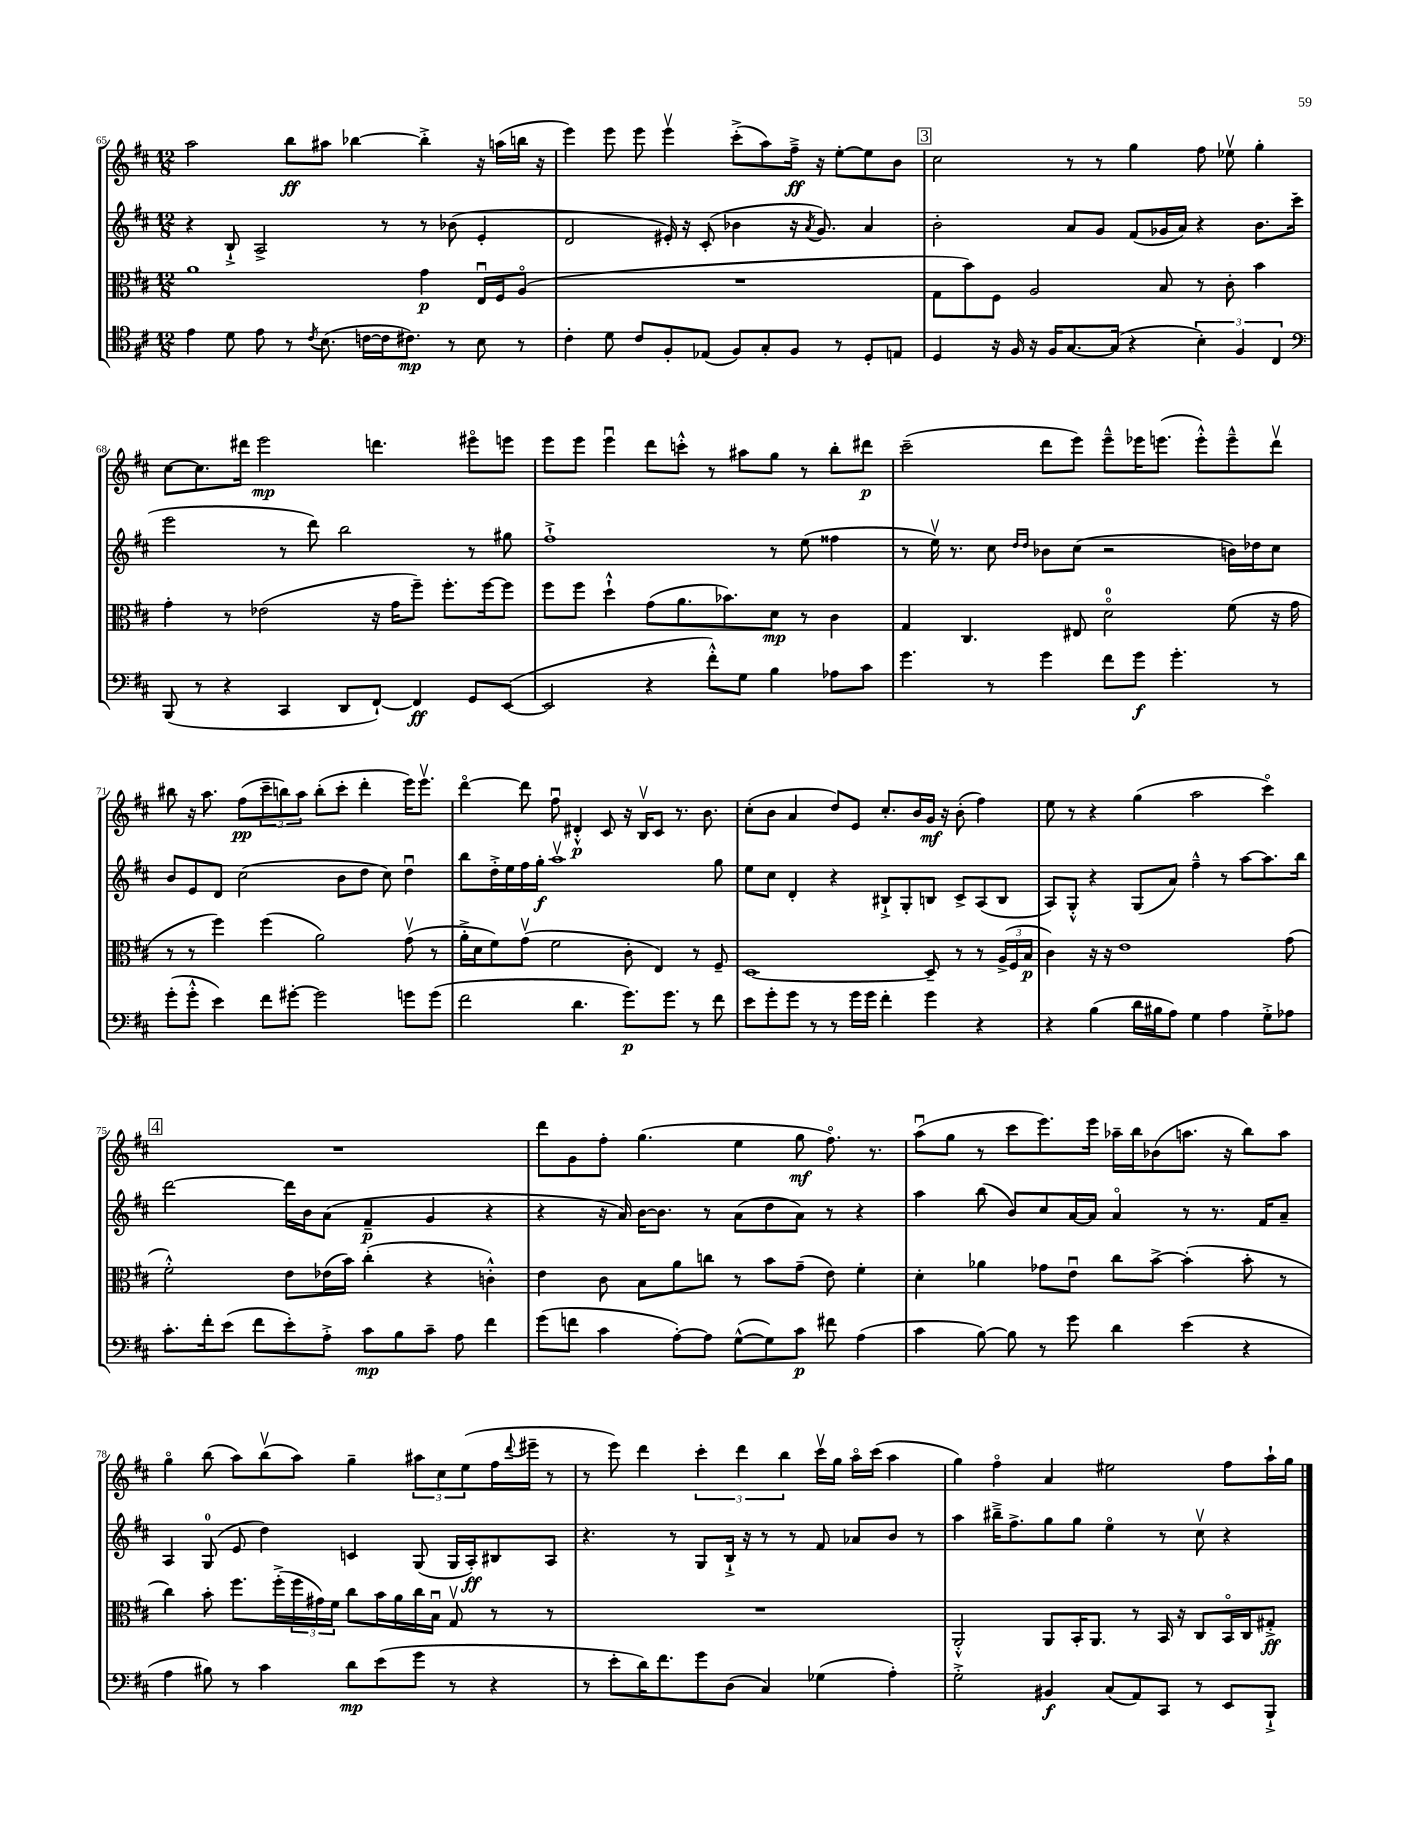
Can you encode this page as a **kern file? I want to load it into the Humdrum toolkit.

**kern	**dynam	**kern	**dynam	**kern	**dynam	**kern	**dynam
*part4	*part4	*part3	*part3	*part2	*part2	*part1	*part1
*staff4	*staff4	*staff3	*staff3	*staff2	*staff2	*staff1	*staff1
*clefC4	*	*clefC3	*	*clefG2	*	*clefG2	*
*k[f#c#]	*	*k[f#c#]	*	*k[f#c#]	*	*k[f#c#]	*
*M12/8	*	*M12/8	*	*M12/8	*	*M12/8	*
=65	=65	=65	=65	=65	=65	=65	=65
4e\	.	1a	.	4r	.	2aa\	.
8d\	.	.	.	8B`^/	.	.	.
8e\	.	.	.	2A^/	.	.	.
8r	.	.	.	.	.	8bb\L	ff
8qc#/	.	.	.	.	.	.	.
(8.B\	.	.	.	.	.	8aa#X\J	.
.	.	.	.	.	.	[4bb-X\	.
[16cn\LL	.	.	.	.	.	.	.
16c\J]	.	.	.	8r	.	.	.
8.c#X\J)	mp	.	.	.	.	.	.
.	.	4g\	p	8r	.	4bb-'^\]	.
8r	.	.	.	(8b-X\	.	.	.
8B\	.	16Eu/LL	.	4e'/	.	16r	.
.	.	16F#/J	.	.	.	(16aan\LL	.
8r	.	(8A/J	.	.	.	16bbn\JJ	.
.	.	.	.	.	.	16r	.
=66	=66	=66	=66	=66	=66	=66	=66
4c#'\	.	1.r	.	2d/	.	4eee\)	.
8d\	.	.	.	.	.	8eee\	.
8c#/L	.	.	.	.	.	8eee\	.
8F#'/	.	.	.	16e#X'/)	.	4eeev\	.
.	.	.	.	16r	.	.	.
(8E-X/J	.	.	.	(8c#'/	.	.	.
8F#/L)	.	.	.	4b-X\	.	(8ccc#'^\L	.
8G'/	.	.	.	.	.	8aa\)	.
8F#/J	.	.	.	16r	.	16ff#~^\Jk	ff
.	.	.	.	8qa/	.	.	.
.	.	.	.	8.g/)	.	16r	.
8r	.	.	.	.	.	[8ee'\L	.
8D'/L	.	.	.	4a/	.	8ee\]	.
8En/J	.	.	.	.	.	8b\J	.
!!LO:REH:place=s1:t=3
=67	=67	=67	=67	=67	=67	=67	=67
4D/	.	8G\L	.	2b'\	.	2cc#\	.
.	.	8b\)	.	.	.	.	.
16r	.	8F#\J	.	.	.	.	.
16F#/	.	.	.	.	.	.	.
16r	.	2A/	.	.	.	.	.
16F#/KL	.	.	.	.	.	.	.
[8.G/	.	.	.	8a/L	.	8r	.
.	.	.	.	8g/J	.	8r	.
(16G/Jk]	.	.	.	.	.	.	.
4r	.	.	.	(8f#/L	.	4gg\	.
.	.	8B/	.	16g-X/L	.	.	.
.	.	.	.	16a/JJ)	.	.	.
6B'\)	.	8r	.	4r	.	8ff#\	.
.	.	8c#'\	.	.	.	8ee-Xv\	.
6F#/	.	.	.	.	.	.	.
.	.	4b\	.	8.b\L	.	4gg'\	.
6C#/	.	.	.	.	.	.	.
.	.	.	.	(16ccc#\Jk	.	.	.
!!LO:LB:g=z
=68	=68	=68	=68	=68	=68	=68	=68
*clefF4	*	*	*	*	*	*	*
(8BBB/	.	4g'\	.	2eee\	.	[8cc#\L	.
8r	.	.	.	.	.	8.cc#\]	.
4r	.	8r	.	.	.	.	.
.	.	.	.	.	.	16ddd#X\Jk	.
.	.	(2e-X\	.	.	.	2eee\	mp
4CC#/	.	.	.	8r	.	.	.
.	.	.	.	8ddd\)	.	.	.
8DD/L	.	.	.	2bb\	.	.	.
[8FF#`/J)	.	16r	.	.	.	4.dddn\	.
.	.	16g\KL	.	.	.	.	.
4FF#/]	ff	8ff#~\J)	.	.	.	.	.
.	.	8.ff#'\L	.	.	.	.	.
8GG/L	.	.	.	8r	.	8eee#X\L	.
.	.	[16ff#\k	.	.	.	.	.
([8EE/J	.	8ff#\J]	.	8gg#X\	.	8eeen\J	.
=69	=69	=69	=69	=69	=69	=69	=69
2EE/]	.	8ff#\L	.	1ff#`^	.	8eee\L	.
.	.	8ff#\J	.	.	.	8eee\J	.
.	.	4dd`^^\	.	.	.	4eeeu\	.
4r	.	(8g\L	.	.	.	8ddd\L	.
.	.	8.a\	.	.	.	8cccn'^^\J	.
8f#'^^\L)	.	.	.	.	.	8r	.
.	.	8.b-X\)	.	.	.	.	.
8G\J	.	.	.	.	.	8aa#X\L	.
4B\	.	8d\J	mp	8r	.	8gg\J	.
.	.	8r	.	(8ee\	.	8r	.
8A-X\L	.	4c#\	.	4ff##X\	.	8bb'\L	.
8c#\J	.	.	.	.	.	8ddd#X\J	p
=70	=70	=70	=70	=70	=70	=70	=70
4.g\	.	4G/	.	8r	.	(2ccc#~\	.
.	.	.	.	16eev\)	.	.	.
.	.	.	.	8.r	.	.	.
.	.	4.C#/	.	.	.	.	.
8r	.	.	.	8cc#\	.	.	.
.	.	.	.	16qqdd/LL	.	.	.
.	.	.	.	16qqdd/JJ	.	.	.
4g\	.	.	.	8b-X\L	.	8ddd\L	.
.	.	8E#X/	.	(8cc#\J	.	8eee\J)	.
8f#\L	.	2d\	.	2r	.	8eee~^^\L	.
8g\J	f	.	.	.	.	16eee-X\K	.
.	.	.	.	.	.	(8.eeen\J	.
4.g'\	.	.	.	.	.	.	.
.	.	.	.	.	.	8eee'^^\L)	.
.	.	(8f#\	.	16bn\LL)	.	8eee~^^\	.
.	.	.	.	16dd-X\J	.	.	.
8r	.	16r	.	8cc#\J	.	8dddv\J	.
.	.	16g\	.	.	.	.	.
!!LO:LB:g=z
=71	=71	=71	=71	=71	=71	=71	=71
(8g'\L	.	8r	.	8b/L	.	8bb#X\	.
8g'^^\J	.	8r	.	8e/	.	16r	.
.	.	.	.	.	.	8.aa\	.
4e\)	.	4ff#\)	.	8d/J	.	.	.
.	.	.	.	(2cc#\	.	(8ff#\L	pp
8f#\L	.	(4ff#\	.	.	.	12ccc#~\	.
.	.	.	.	.	.	12bbn\)	.
[8g#X'\J	.	.	.	.	.	.	.
.	.	.	.	.	.	12aa\J	.
2g#\]	.	2a\)	.	.	.	(8bb'\L	.
.	.	.	.	8b\L	.	8ccc#'\J	.
.	.	.	.	8dd\J	.	4ddd'\	.
.	.	.	.	8cc#\)	.	.	.
8gn\L	.	(8gv\	.	4ddu\	.	16eee\KL)	.
.	.	.	.	.	.	8.eeev\J	.
(8g\J	.	8r	.	.	.	.	.
=72	=72	=72	=72	=72	=72	=72	=72
2f#\	.	16a'^\LL	.	8bb\L	.	[4ddd\	.
.	.	16d\J	.	.	.	.	.
.	.	8f#\)	.	16dd'^\L	.	.	.
.	.	.	.	16ee\	.	.	.
.	.	(8gv\J	.	16ff#\	.	8ddd\]	.
.	.	.	.	16gg'\JJ	f	.	.
.	.	2f#\	.	1aav	.	8ff#u\	.
4.d\	.	.	.	.	.	4d#X'^^/	p
.	.	.	.	.	.	8c#/	.
8.g\L)	p	8c#'\	.	.	.	16r	.
.	.	.	.	.	.	16Bv/KL	.
.	.	4E/)	.	.	.	8c#/J	.
8.g\J	.	.	.	.	.	.	.
.	.	.	.	.	.	8.r	.
8r	.	8r	.	.	.	.	.
.	.	.	.	.	.	8.b\	.
8f#\	.	8F#~/	.	8gg\	.	.	.
=73	=73	=73	=73	=73	=73	=73	=73
8e\L	.	[1D	.	8ee\L	.	(8cc#'\L	.
8g'\	.	.	.	8cc#\J	.	8b\J	.
8g\J	.	.	.	4d'/	.	4a/	.
8r	.	.	.	.	.	.	.
8r	.	.	.	4r	.	8dd/L)	.
16g\LL	.	.	.	.	.	8e/J	.
16g\JJ	.	.	.	.	.	.	.
4f#'\	.	.	.	8B#X`^/L	.	8.cc#'/L	.
.	.	.	.	8G'/	.	.	.
.	.	.	.	.	.	16b/L	.
4g\	.	8D~/]	.	8Bn/J	.	16g/JJ	mf
.	.	.	.	.	.	16r	.
.	.	8r	.	8c#^/L	.	(8b'\	.
4r	.	8r	.	(8A/	.	4ff#\)	.
.	.	(24A^/LL	.	8B/J	.	.	.
.	.	24F#/	.	.	.	.	.
.	.	24B/JJ	p	.	.	.	.
=74	=74	=74	=74	=74	=74	=74	=74
4r	.	4c#\)	.	8A/L)	.	8ee\	.
.	.	.	.	8G'^^/J	.	8r	.
(4B\	.	16r	.	4r	.	4r	.
.	.	16r	.	.	.	.	.
.	.	1e	.	.	.	.	.
16d\LL	.	.	.	(8G/L	.	(4gg\	.
16B#X\J	.	.	.	.	.	.	.
8A\J)	.	.	.	8a/J)	.	.	.
4G\	.	.	.	4ff#~^^\	.	2aa\	.
4A\	.	.	.	8r	.	.	.
.	.	.	.	[8aa\L	.	.	.
8G'^\L	.	.	.	8.aa\]	.	4ccc#\)	.
8A-X\J	.	(8g\	.	.	.	.	.
.	.	.	.	16bb\Jk	.	.	.
!!LO:LB:g=z
!!LO:REH:place=s1:t=4
=75	=75	=75	=75	=75	=75	=75	=75
8.c#'\L	.	2f#'^^\)	.	[2ddd\	.	1.r	.
16f#'\k	.	.	.	.	.	.	.
(8e\J	.	.	.	.	.	.	.
8f#\L	.	.	.	.	.	.	.
8e'\)	.	8e\L	.	16ddd\LL]	.	.	.
.	.	.	.	16b\J	.	.	.
8A'^\J	.	(16e-X\L	.	(8a\J	.	.	.
.	.	16b\JJ)	.	.	.	.	.
8c#\L	mp	(4cc#'\	.	4f#~/	p	.	.
8B\	.	.	.	.	.	.	.
8c#~\J	.	4r	.	4g/	.	.	.
8A\	.	.	.	.	.	.	.
4f#\	.	4cn'^^\)	.	4r	.	.	.
=76	=76	=76	=76	=76	=76	=76	=76
(8g\L	.	4e\	.	4r	.	8ddd\L	.
8fn\J	.	.	.	.	.	8g\	.
4c#\	.	8c#\	.	16r	.	8ff#'\J	.
.	.	.	.	16a/)	.	.	.
.	.	8B\L	.	[16b\KL	.	(4.gg\	.
.	.	.	.	8.b\J]	.	.	.
[8A'\L)	.	8a\	.	.	.	.	.
8A\J]	.	8ccn\J	.	8r	.	.	.
([8G^^\L	.	8r	.	(8a\L	.	4ee\	.
8G\])	.	8b\L	.	8dd\	.	.	.
8c#\J	p	(8g~\J	.	8a\J)	.	8gg\	mf
8f#X\	.	8e\)	.	8r	.	8.ff#\)	.
(4A\	.	4f#'\	.	4r	.	.	.
.	.	.	.	.	.	8.r	.
=77	=77	=77	=77	=77	=77	=77	=77
4c#\	.	4d'\	.	4aa\	.	(8aau\L	.
.	.	.	.	.	.	8gg\J	.
[8B\)	.	4a-X\	.	(8bb\	.	8r	.
8B\]	.	.	.	8b/L)	.	8ccc#\L	.
8r	.	8g-X\L	.	8cc#/	.	8.eee\)	.
8g\	.	8eu\J	.	[16a/L	.	.	.
.	.	.	.	16a/JJ]	.	16eee\Jk	.
4d\	.	8cc#\L	.	4a/	.	16aa-X~\LL	.
.	.	.	.	.	.	16bb\J	.
.	.	[8b^\J	.	.	.	(8b-X\	.
(4e\	.	(4b'\]	.	8r	.	8.aan\J	.
.	.	.	.	8.r	.	.	.
.	.	.	.	.	.	16r	.
4r	.	8b'\	.	.	.	8bb\L)	.
.	.	.	.	16f#/KL	.	.	.
.	.	8r	.	8a~/J	.	8aa\J	.
!!LO:LB:g=z
=78	=78	=78	=78	=78	=78	=78	=78
4A\	.	4cc#\)	.	4A/	.	4gg\	.
8B#X\)	.	8b'\	.	(8G/	.	(8bb\	.
8r	.	8.ff#\L	.	8e/	.	8aa\L)	.
4c#\	.	.	.	4dd\)	.	(8bbv\	.
.	.	(16ff#'^\L	.	.	.	.	.
.	.	24ff#\	.	.	.	8aa\J)	.
.	.	24g#X\)	.	.	.	.	.
.	.	24f#\JJ	.	.	.	.	.
8d\L	mp	8cc#\L	.	4cn/	.	4gg~\	.
(8e\	.	16b\L	.	.	.	.	.
.	.	16a\	.	.	.	.	.
8g\J	.	16cc#\	.	(8G/	.	12aa#X\L	.
.	.	16Bu\JJ	.	.	.	.	.
.	.	.	.	.	.	12cc#\	.
8r	.	8Gv/	.	16G/LL	.	.	.
.	.	.	.	.	.	(12ee\	.
.	.	.	.	16A'/J)	ff	.	.
4r	.	8r	.	8B#X/	.	16ff#\L	.
.	.	.	.	.	.	8qqddd/	.
.	.	.	.	.	.	16eee#X~\JJ	.
.	.	8r	.	8A/J	.	8r	.
=79	=79	=79	=79	=79	=79	=79	=79
8r	.	1.r	.	4.r	.	8r	.
8e'\L	.	.	.	.	.	8eee\)	.
16d\K)	.	.	.	.	.	4ddd\	.
8.f#\	.	.	.	.	.	.	.
.	.	.	.	8r	.	.	.
8g\	.	.	.	8G/L	.	6ccc#'\	.
(8D\J	.	.	.	16B`^/Jk	.	.	.
.	.	.	.	.	.	6ddd\	.
.	.	.	.	16r	.	.	.
4C#/)	.	.	.	8r	.	.	.
.	.	.	.	.	.	6bb\	.
.	.	.	.	8r	.	.	.
(4G-X\	.	.	.	8f#/	.	16ccc#v\LL	.
.	.	.	.	.	.	16gg\JJ	.
.	.	.	.	8a-X/L	.	16aa\LL	.
.	.	.	.	.	.	(16ccc#\JJ	.
4A'\)	.	.	.	8b/J	.	4aa\	.
.	.	.	.	8r	.	.	.
=80	=80	=80	=80	=80	=80	=80	=80
2G'^\	.	2AA'^^/	.	4aa\	.	4gg\)	.
.	.	.	.	16bb#X~^\KL	.	4ff#\	.
.	.	.	.	8.ff#^\	.	.	.
4BB#X/	f	8AA/L	.	8gg\	.	4a/	.
.	.	16BB'/K	.	8gg\J	.	.	.
.	.	8.AA/J	.	.	.	.	.
(8C#/L	.	.	.	4ee\	.	2ee#X\	.
8AA/)	.	8r	.	.	.	.	.
8CC#/J	.	16BB/	.	8r	.	.	.
.	.	16r	.	.	.	.	.
8r	.	8C#/L	.	8cc#v\	.	.	.
8EE/L	.	16BB/L	.	4r	.	8ff#\L	.
.	.	16C#/J	.	.	.	.	.
8BBB`^/J	.	8G#X'^/J	ff	.	.	16aa`\L	.
.	.	.	.	.	.	16gg\JJ	.
==	==	==	==	==	==	==	==
*-	*-	*-	*-	*-	*-	*-	*-
